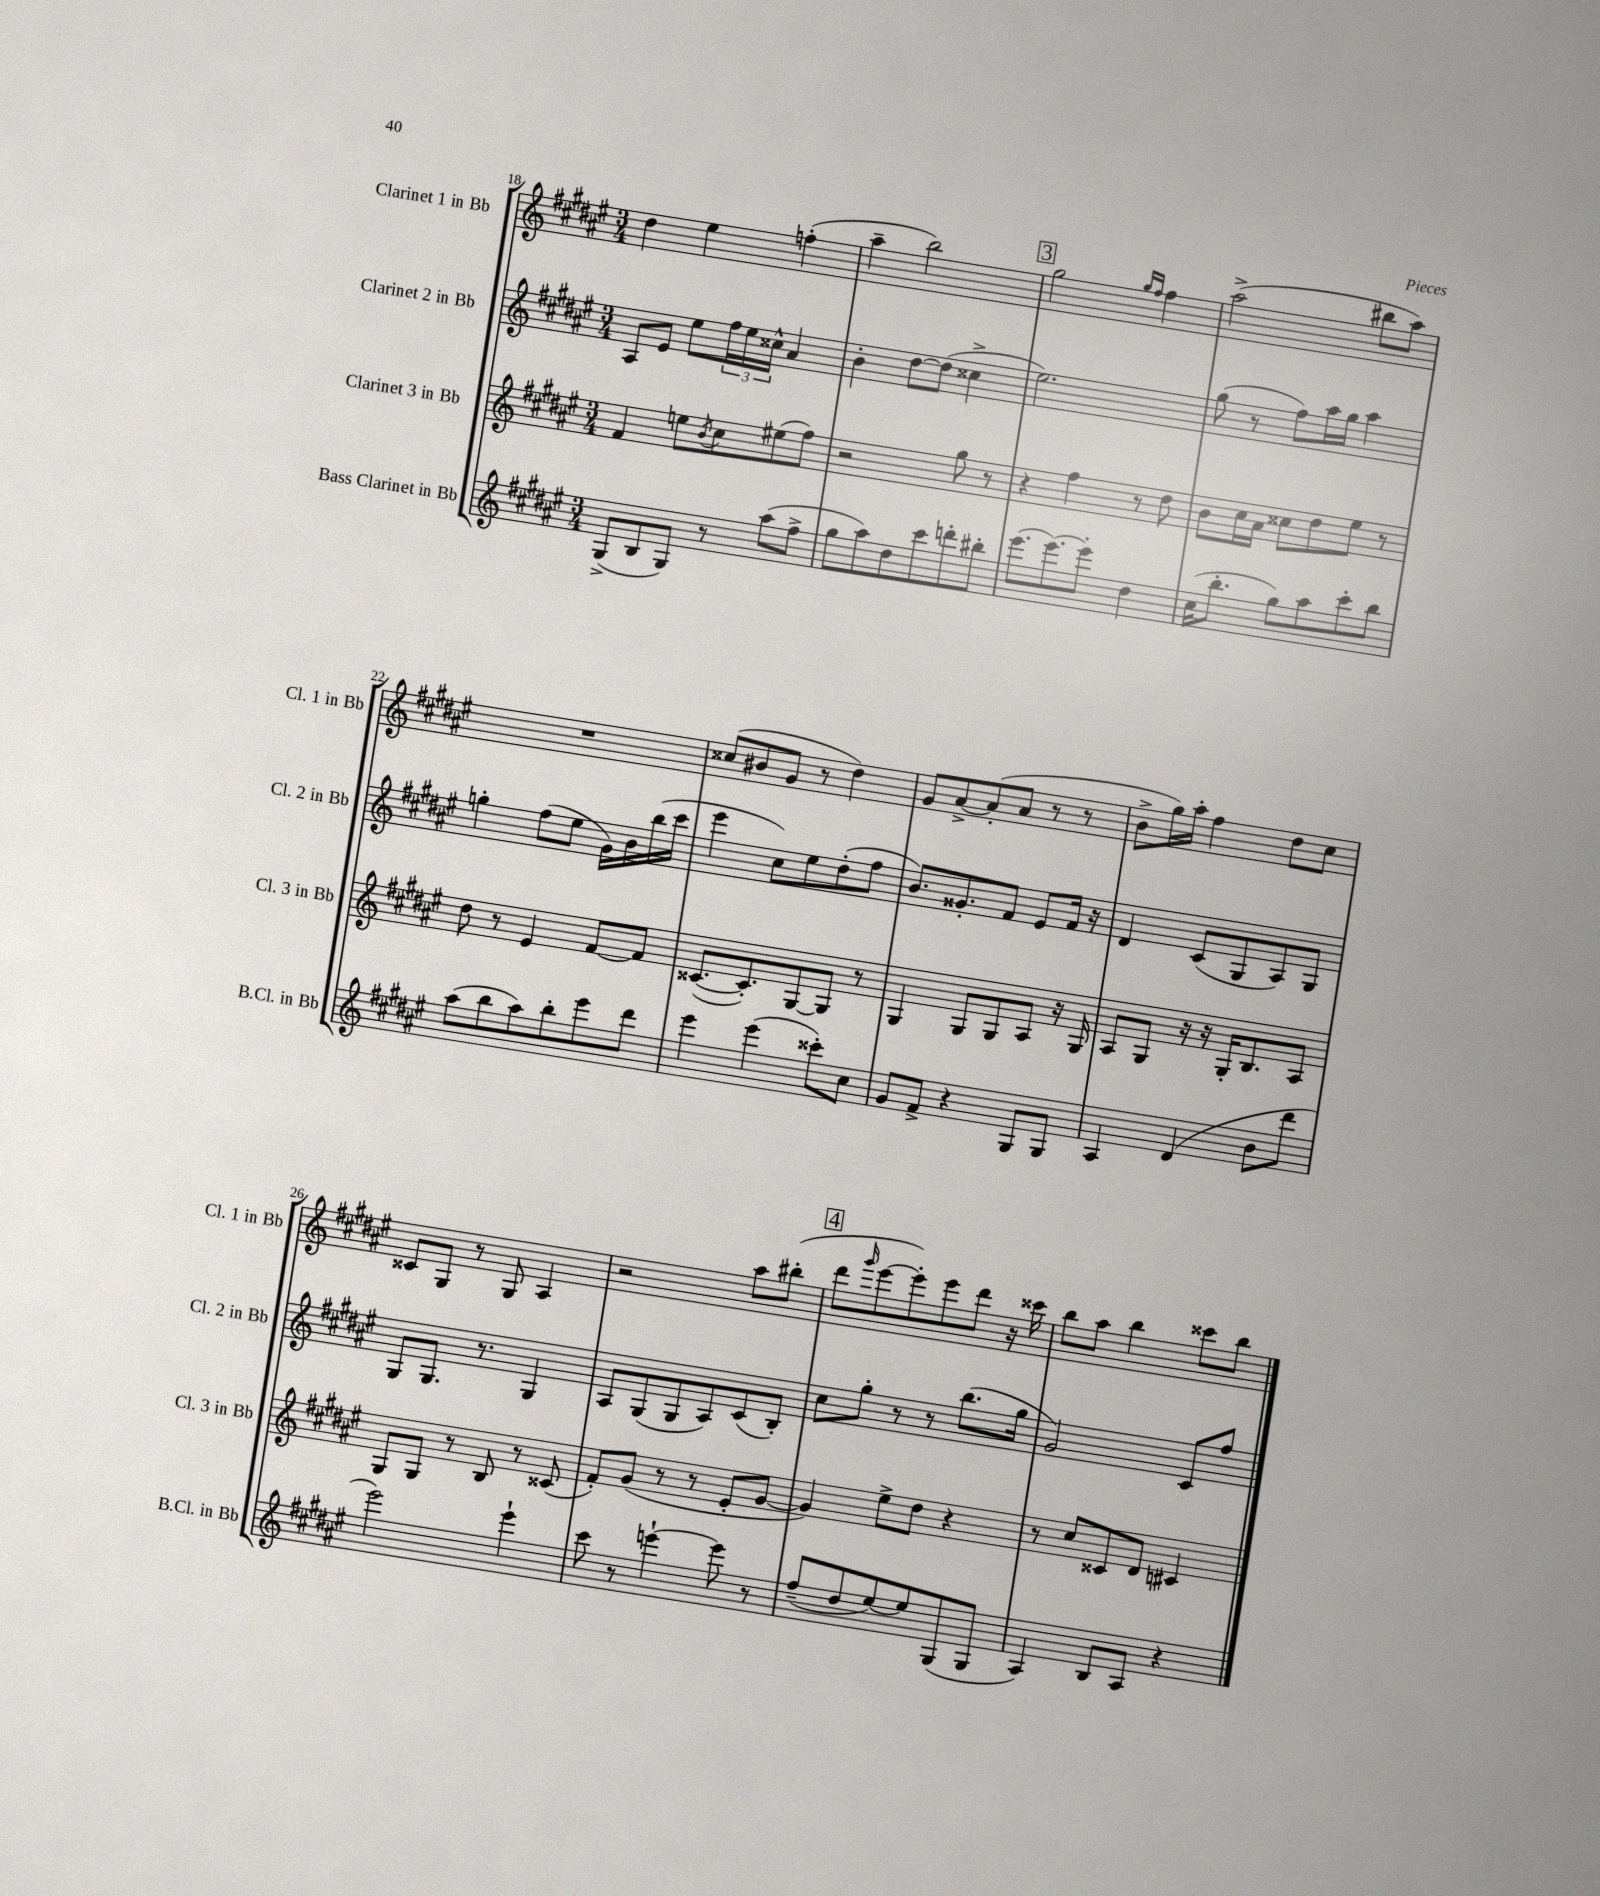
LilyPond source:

<<
\new StaffGroup <<
\new Staff = "s0" \with { instrumentName = "Clarinet 1 in Bb" shortInstrumentName = "Cl. 1 in Bb" } {
    \clef treble \key fis \major \numericTimeSignature \time 3/4
    dis''4 eis''4 f''4-.( |
    ais''4-- b''2) |
    \mark \markup { \box "3" } gis''2 \grace { gis''16 fis''16 } fis''4 |
    ais''2->( bis''8 ais''8) |
    R2. |
    cisis''8( bis'8 gis'8 r8 dis''4) |
    gis'8 ais'8~-> ais'8-.( ais'8 r8 r8 |
    b'8-> gis''16) ais''16-. fis''4 dis''8 cis''8 |
    cisis'8 gis8 r8 gis8 ais4 |
    r2 ais''8 bis''8-.( |
    \mark \markup { \box "4" } dis'''8 \grace { gis'''16 } eis'''8~ eis'''8-.) eis'''8 dis'''8 r16 cisis'''16 |
    b''8 ais''8 b''4 cisis'''8 b''8 \bar "|." |
}
\new Staff = "s1" \with { instrumentName = "Clarinet 2 in Bb" shortInstrumentName = "Cl. 2 in Bb" } {
    \clef treble \key fis \major \numericTimeSignature \time 3/4
    ais8 eis'8 eis''8 \tuplet 3/2 { fis''16 eis''16 cisis''16-^ } ais'4 |
    b'4-. dis''8~ dis''8( cisis''4-> |
    \mark \markup { \box "3" } eis''2.) |
    gis''8( r8 fis''8) ais''16 gis''16 ais''4 |
    g''4-. fis''8( eis''8 gis'16) b'16 b''16( cis'''16 |
    eis'''4 cis''8) eis''8 dis''8-.( fis''8 |
    b'8.) gisis'8.-. fis'8 eis'8 fis'16 r16 |
    dis'4 cis'8( gis8 ais8) gis8 |
    gis8 gis8. r8. gis4 |
    ais8 gis8( gis8 ais8) cis'8( b8-.) |
    \mark \markup { \box "4" } cis''8 gis''8-. r8 r8 b''8.( gis''16 |
    gis'2) cis'8 fis''8 \bar "|." |
}
\new Staff = "s2" \with { instrumentName = "Clarinet 3 in Bb" shortInstrumentName = "Cl. 3 in Bb" } {
    \clef treble \key fis \major \numericTimeSignature \time 3/4
    fis'4 e''8 \acciaccatura { b'8 } cis''8 eis''8( fis''8) |
    r2 gis''8 r8 |
    \mark \markup { \box "3" } r4 fis''4 r8 dis''8 |
    b'8 cis''16 ais'16 cisis''8 dis''8 eis''8 r8 |
    dis''8 r8 eis'4 fis'8~ fis'8 |
    cisis'8.~( cisis'8.-.) gis8~ gis8 r8 |
    gis4 gis8 gis8 ais8 r16 gis16 |
    ais8 gis8 r16 r16 gis16-. b8. ais8 |
    gis8 gis8 r8 b8 r8 cisis'8( |
    fis'8-.) gis'8( r8 r8 eis'8-. gis'8~ |
    \mark \markup { \box "4" } gis'4) eis''8-> dis''8 r4 |
    r8 cis''8 cisis'8 dis'8 cis'4 \bar "|." |
}
\new Staff = "s3" \with { instrumentName = "Bass Clarinet in Bb" shortInstrumentName = "B.Cl. in Bb" } {
    \clef treble \key fis \major \numericTimeSignature \time 3/4
    gis8->( b8 gis8) r8 ais''8( fis''8-> |
    gis''8 ais''8) dis''8 cis'''8 d'''8-. bis''8-. |
    \mark \markup { \box "3" } eis'''8.( eis'''8.~) eis'''8-. dis''4 |
    cis''16( b''8.-. gis''8) ais''8 cis'''8-. b''8 |
    ais''8( b''8 ais''8) b''8-. eis'''8 dis'''8 |
    eis'''4 eis'''4( cisis'''8-.) cis''8 |
    gis'8 fis'8-> r4 gis8 gis8 |
    ais4 dis'4( b'8 dis'''8 |
    eis'''2) eis'''4-! |
    cis'''8 r8 e'''4~-! e'''8 r8 |
    \mark \markup { \box "4" } fis''8--( dis''8 eis''8~) eis''8 gis8( gis8 |
    ais4) b8 ais8 r4 \bar "|." |
}
>>
>>
\layout { \context { \Score currentBarNumber = #18 } }
